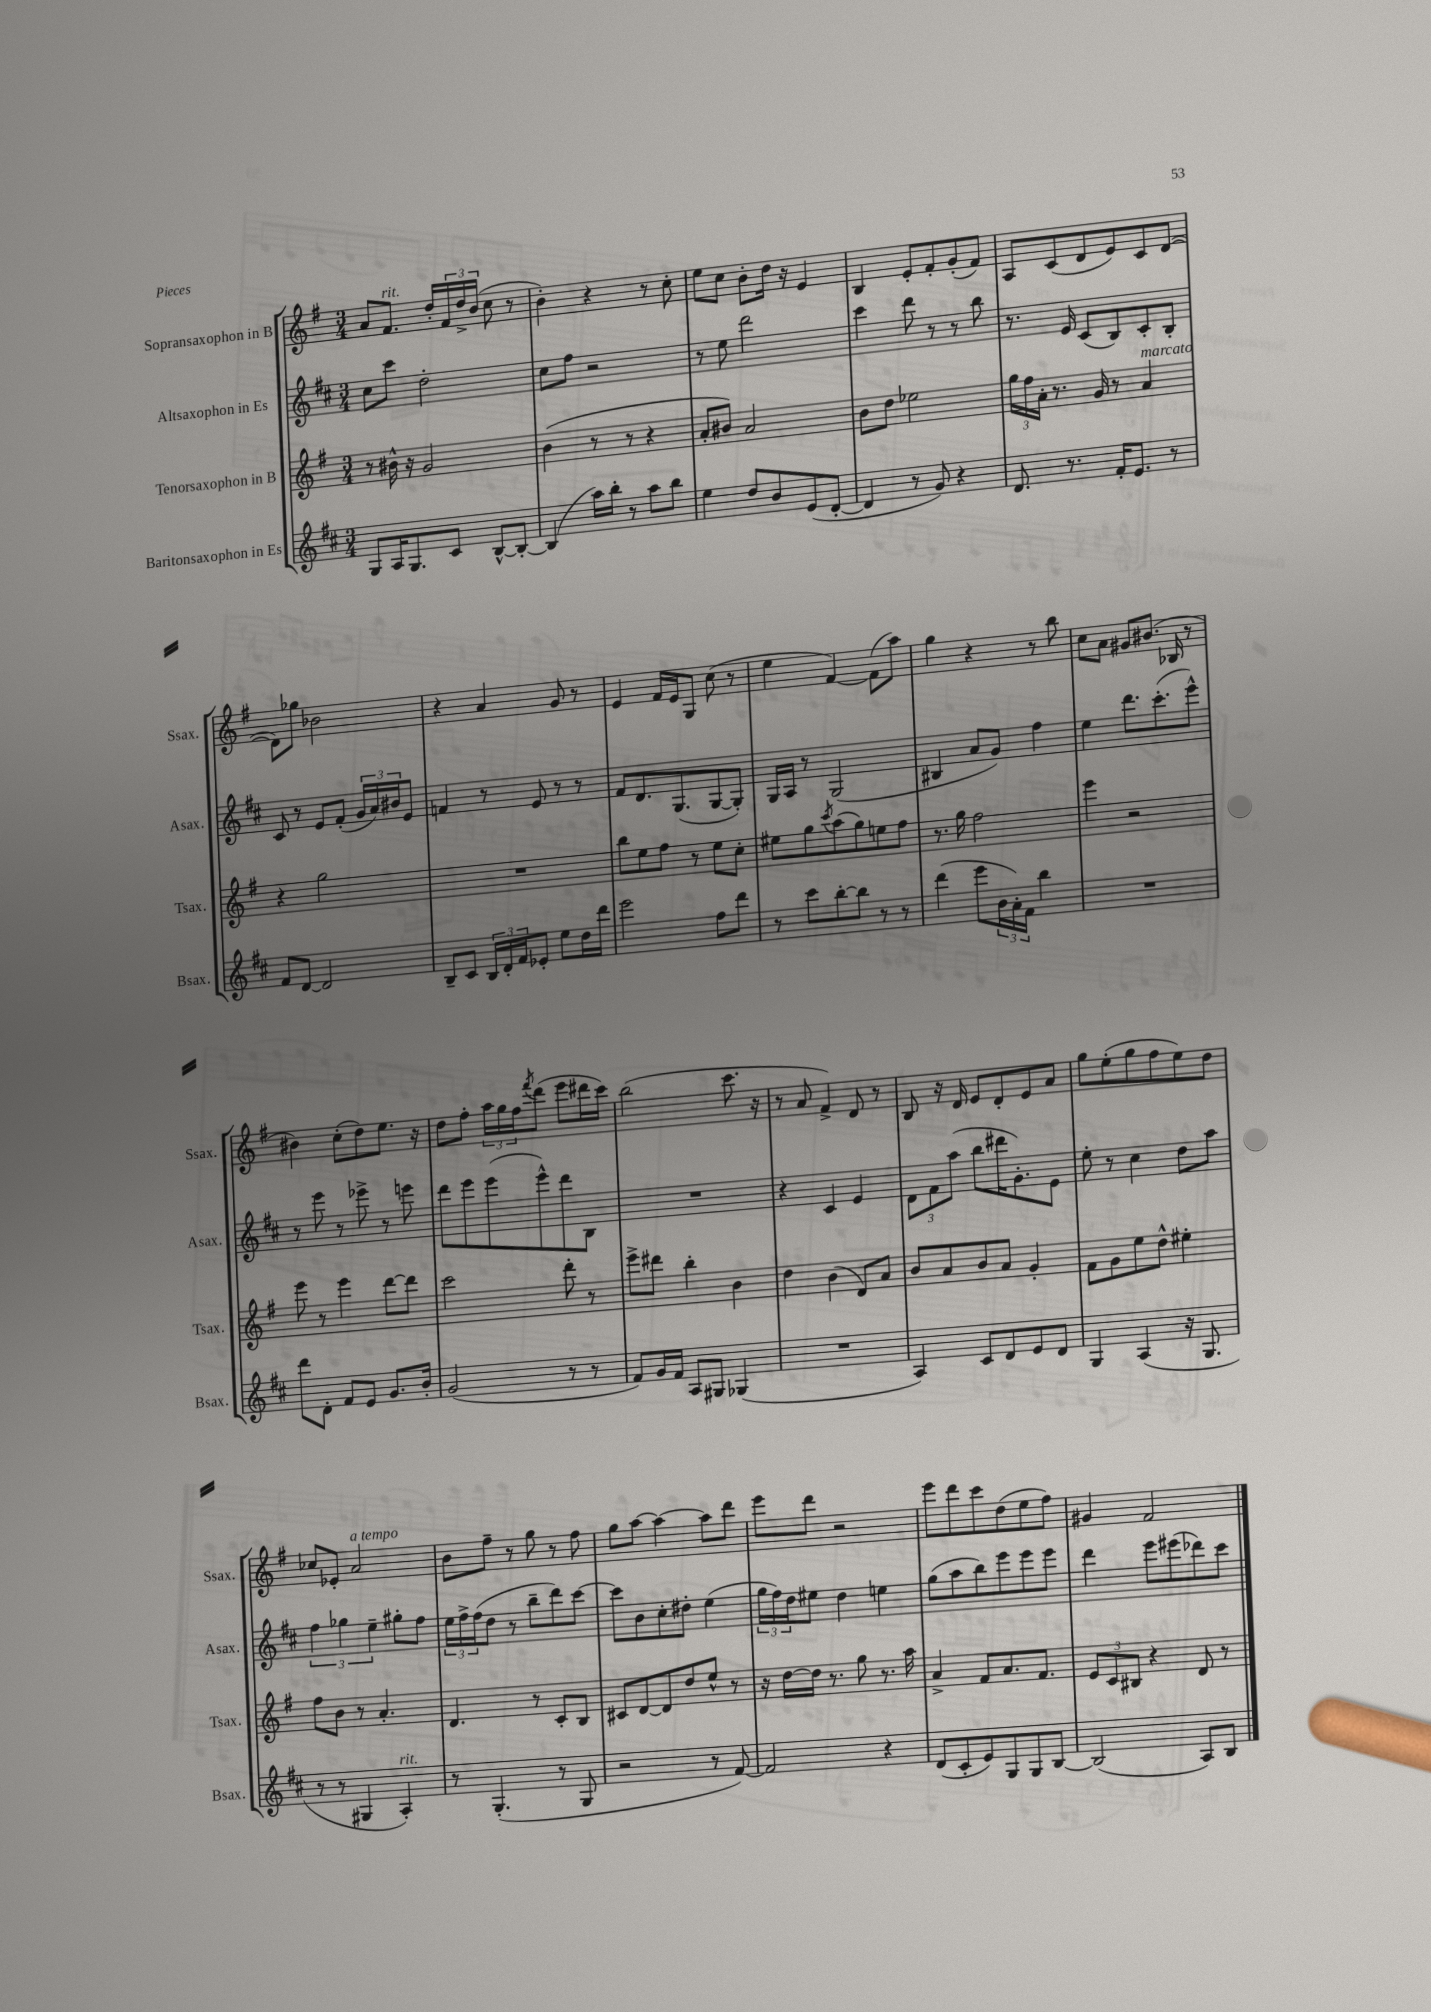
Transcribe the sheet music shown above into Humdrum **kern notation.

**kern	**kern	**kern	**kern
*staff4	*staff3	*staff2	*staff1
*clefG2	*clefG2	*clefG2	*clefG2
*k[f#c#]	*k[f#]	*k[f#c#]	*k[f#]
*M3/4	*M3/4	*M3/4	*M3/4
8G	8r	8cc#	8a
16A	16b#^^	8ccc#	8.f#
8.G	16r	.	.
.	2g	2dd'	.
.	.	.	16dd'
8c#	.	.	24f#
.	.	.	24dd^
.	.	.	(24b
[8B^^	.	.	8cc
8B'_	.	.	8r
=	=	=	=
(4B]	(4b	8cc#	4b')
.	.	8ff#	.
16aa)	8r	2r	4r
16bb'	.	.	.
8r	8r	.	.
8aa	4r	.	8r
8bb	.	.	8cc'
=	=	=	=
4ee	8a'	8r	8ee
.	8b#)	8ee	8cc
8dd	2a	2ddd	8b'
8b	.	.	16dd
.	.	.	16r
(8e	.	.	4e
[8d'	.	.	.
=	=	=	=
4d]	8b	4ccc#	4B
.	8dd	.	.
8r	2ee-	8ddd	8e'
8g)	.	8r	8f#'
4r	.	8r	(8g'
.	.	8bb	8f#)
=	=	=	=
8.d	24gg	8.r	8A
.	24ff#	.	.
.	24a'	.	.
.	8.r	.	(8c
8.r	.	16e	.
.	.	(8c#	8d
.	16g	.	.
16f#'	8r	8B)	8e)
8.e	.	.	.
.	4a	8c#'	8c
8r	.	8B'	([8d
=	=	=	=
8f#	4r	8c#	8d])
[8d	.	8r	8gg-
2d]	2gg	8e	2b-
.	.	(8f#'	.
.	.	24g	.
.	.	24a)	.
.	.	24b#	.
.	.	8e	.
=	=	=	=
8B~	2.r	4f	4r
8c#	.	.	.
24B	.	8r	4a
24d'	.	.	.
24f#	.	.	.
8e-'	.	8e	.
8ee	.	8r	8g
16dd	.	8r	8r
16ddd	.	.	.
=	=	=	=
2eee	8bb	8f#	4e
.	8ee	8.d	.
.	8ff#	.	16f#
.	.	(8.G	16e
.	8r	.	8G
8ff#	8ee	[8G	(8cc
8ddd	8cc'	8G'])	8r
=	=	=	=
8r	8ee#	16G	4ee
.	.	16A	.
8ccc#	8gg	8r	.
.	8qccc	.	.
[8bb'	(8aa	(2G	[4f#)
8bb]	8gg)	.	.
8r	8ee	.	(8f#]
8r	8ff#	.	8aa)
=	=	=	=
(4ddd	8.r	4B#	4gg
.	16gg	.	.
8eee	2ff#	8a	4r
24b	.	8g)	.
24a')	.	.	.
24f#	.	.	.
4bb	.	4ff#	8r
.	.	.	8bb
=	=	=	=
2.r	4eee	4ee	8cc
.	.	.	8a
.	2r	8.ddd	8g#
.	.	.	(8.b#
.	.	(8.ccc#'	.
.	.	.	16B-
.	.	8eee^^)	8r
=	=	=	=
8ddd	8eee	8r	4b#)
8d'	8r	8eee	.
8f#	4eee	8r	(8cc'
8e	.	8eee-^	8dd)
8.g	[8ddd	8r	8.ee
.	8ddd]	8eee	.
16b'	.	.	16r
=	=	=	=
(2g	2ccc	8ddd	8dd
.	.	8eee	8ff#'
.	.	(8eee	24aa
.	.	.	24gg
.	.	.	24ff#
.	.	.	8qfff#
.	.	8eee^^)	(8ddd
8r	8ddd'	8ddd	8eee
8r	8r	8B	16ddd#
.	.	.	16ccc)
=	=	=	=
8f#)	8eee^	2.r	(2bb
16g	8ddd#	.	.
16f#	.	.	.
8A	4bb'	.	.
8G#	.	.	.
(4G-	4b	.	8.ccc
.	.	.	16r
=	=	=	=
2.r	4dd	4r	8r
.	.	.	8a
.	(4b	4c#	4f#^)
.	8d)	4e	8d
.	8a	.	8r
=	=	=	=
4A)	8b	12d	8B
.	.	12f#	.
.	8a	.	16r
.	.	(12aa	.
.	.	.	16d
8c#	8b	8bb	8e
8d	8a	16ddd#	8d'
.	.	8.g')	.
8e	4g'	.	8e
8d	.	8e	8a
=	=	=	=
4G	8f#	8ee'	8gg
.	8g	8r	(8ee'
(4A	8ee	4cc#	8gg
.	8dd^^	.	8ff#
16r	4ee#'	8dd	8ee)
8.G	.	.	.
.	.	8aa	8dd
=	=	=	=
8r	8ff#	6ff#	8cc-
8r	8b	.	8e-'
.	.	6gg-	.
4G#	8r	.	2a
.	.	6ee~	.
.	4.a'	.	.
4A')	.	8gg#'	.
.	.	8ff#	.
=	=	=	=
8r	4.d	24ee	8b
.	.	24ff#^	.
.	.	(24ff#	.
(4.G'	.	8dd	8ff#~
.	.	8r	8r
.	8r	8bb~	8gg
8r	8c'	8ddd)	8r
8G	8B	[8ccc#	8ff#
=	=	=	=
2r	8c#	8ccc#]	8gg
.	[8d	8b	[8aa
.	8d]	8cc#'	4aa_
.	8dd	8dd#'	.
8r	8ee^^	(4ee	8aa]
[8f#)	8r	.	8ddd
=	=	=	=
2f#]	16r	24gg	8eee
.	.	24ff#)	.
.	[16dd	.	.
.	.	24dd	.
.	16dd]	8ee#	8ddd
.	8.r	.	.
.	.	4dd	2r
.	8gg	.	.
4r	8.r	4ee	.
.	16aa	.	.
=	=	=	=
(8d	4a^	(8gg	8eee
8c#'	.	8aa	8ddd
8e)	8f#	8bb)	8ccc
8G	8.a	8eee	(8dd
8G	.	8eee	8ee
.	8.f#	.	.
[8B	.	8eee	8ff#)
=	=	=	=
(2B]	12e	4ddd	4g#
.	12c	.	.
.	12B#	.	.
.	4r	8eee	2f#
.	.	(8eee#	.
8A)	8d	8ddd-)	.
8B	8r	8ccc#	.
==	==	==	==
*-	*-	*-	*-
